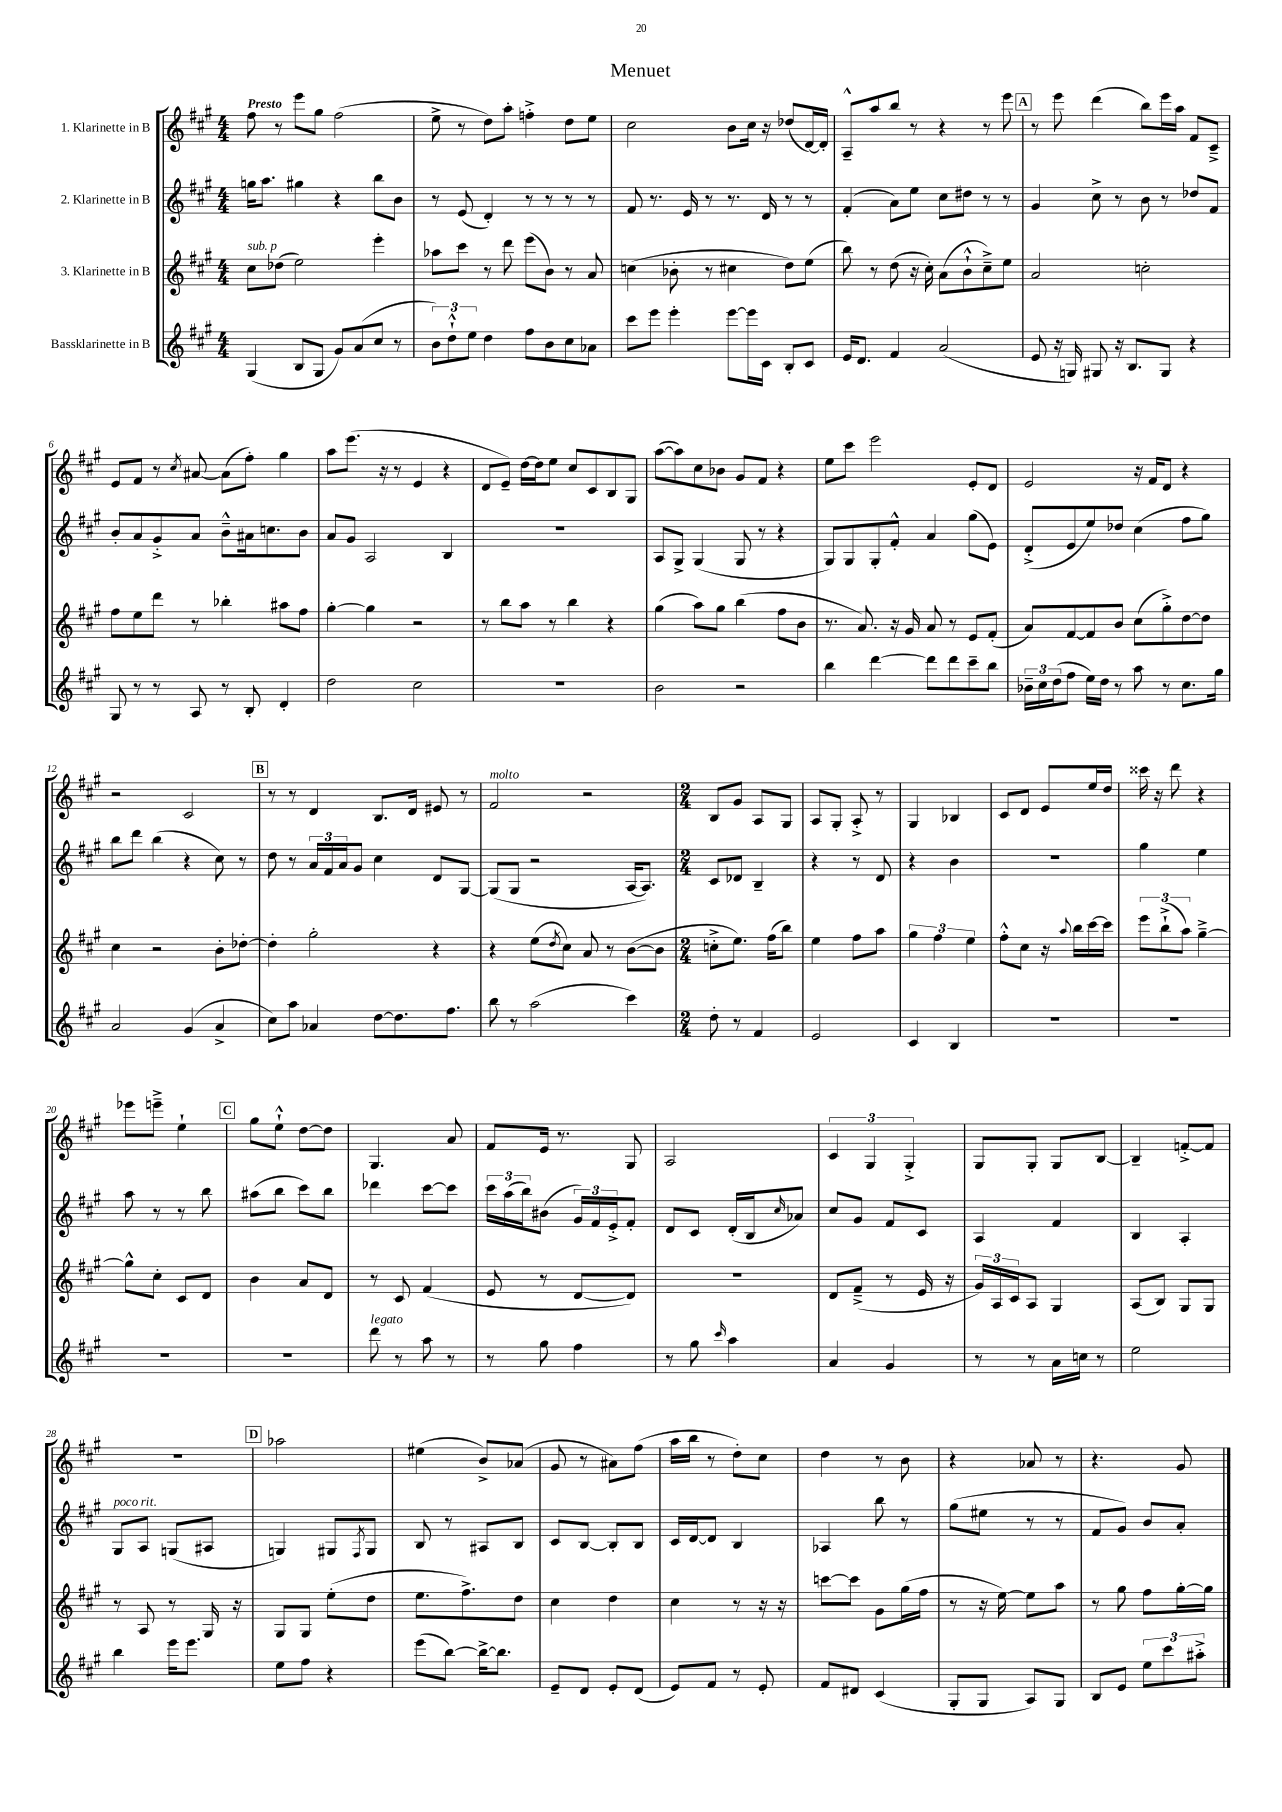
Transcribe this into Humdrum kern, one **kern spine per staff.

**kern	**kern	**kern	**kern
*staff4	*staff3	*staff2	*staff1
*clefG2	*clefG2	*clefG2	*clefG2
*k[f#c#g#]	*k[f#c#g#]	*k[f#c#g#]	*k[f#c#g#]
*M4/4	*M4/4	*M4/4	*M4/4
(4G#	8cc#	16gg	8ff#
.	.	8.aa	.
.	(8dd-	.	8r
8B	2ee)	4gg#	8eee
8G#	.	.	8gg#
8g#)	.	4r	(2ff#
(8a	.	.	.
8cc#	4eee'	8bb	.
8r	.	8b	.
=	=	=	=
12b)	8aa-	8r	8ee^
12dd`^^	.	.	.
.	8ccc#	(8e	8r
12ee	.	.	.
4dd	8r	4d')	8dd)
.	8ddd	.	8aa'
8ff#	(8eee	8r	4ff'^
8b	8b)	8r	.
8cc#	8r	8r	8dd
8a-	8a	8r	8ee
=	=	=	=
8ccc#	(4cc	8f#	2cc#
8eee	.	8.r	.
4eee'	8b-'	.	.
.	.	16e	.
.	8r	8r	.
[8eee	4cc#	8.r	8b
16eee]	.	.	16cc#
16c#	.	16d	16r
8B'	8dd)	8r	(8dd-
8c#	(8ee	8r	[16d)
.	.	.	16d']
=	=	=	=
16e	8bb)	(4f#'	8A~^^
8.d	.	.	.
.	8r	.	8aa
4f#	(8dd	8a)	8bb
.	16r	8ee	8r
.	16cc#')	.	.
(2a	(8a	8cc#	4r
.	8b`^^	8dd#	.
.	8cc#~^)	8r	8r
.	8ee	8r	8eee
=	=	=	=
8e	2a	4g#	8r
16r	.	.	8eee
16G)	.	.	.
8G#	.	8cc#^	(4ddd
16r	.	8r	.
8.B	.	.	.
.	2cc'	8b	8bb)
8G#	.	8r	16eee
.	.	.	16aa
4r	.	8dd-	8f#
.	.	8f#	8c#~^
=	=	=	=
8G#	8ff#	8b'	8e
8r	8ee	8a	8f#
8r	8ddd	8g#'^	8r
.	.	.	8qcc#
8A	8r	8a	[8a#
8r	4bb-'	8b~^^	(8a#]
8B'	.	16a#	8ff#')
.	.	8.cc	.
4d'	8aa#	.	4gg#
.	8ff#	8b	.
=	=	=	=
2dd	[4gg#'	8a	8aa
.	.	8g#	(8.eee
.	4gg#]	2A	.
.	.	.	16r
.	.	.	8r
2cc#	2r	.	4e
.	.	4B	4r
=	=	=	=
1r	8r	1r	8d
.	8bb	.	8e~)
.	8aa	.	[16dd
.	.	.	16dd]
.	8r	.	8ee
.	4bb	.	8cc#
.	.	.	8c#
.	4r	.	8B
.	.	.	8G#
=	=	=	=
2b	(4gg#	8A	([8aa
.	.	8G#^	8aa])
.	8aa)	(4G#	8cc#
.	8gg#	.	8b-
2r	(4bb	8G#	8g#
.	.	8r	8f#
.	8ff#	4r	4r
.	8b	.	.
=	=	=	=
4bb	8.r	8G#)	8ee
.	.	8G#	8ccc#
.	8.a)	.	.
[4ddd	.	8G#'	2eee
.	16r	8f#'^^	.
.	16g#	.	.
8ddd]	8a	4a	.
8ddd	8r	.	.
8ccc#~	8e	(8gg#	8e'
8bb	(8f#'	8e)	8d
=	=	=	=
24b-~	8a)	(8d'^	2e
24cc#	.	.	.
(24dd	.	.	.
8ff#	[8f#	8e	.
16ee)	8f#]	8ee)	.
16dd	.	.	.
8r	8b	8dd-	.
8aa	(8cc#	(4cc#	16r
.	.	.	16f#
8r	8gg#'^)	.	8d
8.cc#	[8dd	8ff#	4r
.	8dd]	8gg#)	.
16gg#	.	.	.
=	=	=	=
2a	4cc#	8bb	2r
.	.	8ddd	.
.	2r	(4bb	.
(4g#	.	4r	2c#
4a^	8b'	8cc#)	.
.	[8dd-'	8r	.
=	=	=	=
8cc#)	4dd-']	8dd	8r
8aa	.	8r	8r
4a-	2gg#'	24a	4d
.	.	24f#	.
.	.	24a	.
.	.	8g#	.
[8dd	.	4cc#	8.B
8.dd]	.	.	.
.	.	.	16d
.	4r	8d	8e#
8.ff#	.	.	.
.	.	[8G#	8r
=	=	=	=
8bb	4r	(8G#]	2f#
8r	.	8G#	.
(2aa	(8ee	2r	.
.	8qdd	.	.
.	8cc#)	.	.
.	8a	.	2r
.	8r	.	.
4ccc#)	([8b	[16A	.
.	.	8.A])	.
.	8b]	.	.
=	=	=	=
*M2/4	*M2/4	*M2/4	*M2/4
8dd'	8cc'^	8c#	8B
8r	8.ee)	8d-	8g#
4f#	.	4B~	8A
.	(16ff#	.	.
.	8bb)	.	8G#
=	=	=	=
2e	4ee	4r	8A
.	.	.	8G#'
.	8ff#	8r	8A'^
.	8aa	8d	8r
=	=	=	=
4c#	6gg#	4r	4G#
.	6ff#	.	.
4B	.	4b	4B-
.	6ee	.	.
=	=	=	=
2r	8ff#'^^	2r	8c#
.	8cc#	.	8d
.	16r	.	8e
.	8qqaa	.	.
.	16bb	.	.
.	[16ccc#	.	16ee
.	16ccc#]	.	16dd
=	=	=	=
2r	12eee	4gg#	16ccc##
.	.	.	16r
.	(12bb`^	.	.
.	.	.	8ddd
.	12aa)	.	.
.	[4gg#~^	4ee	4r
=	=	=	=
2r	8gg#^^]	8aa	8eee-
.	8cc#'	8r	8eee~^
.	8c#	8r	4ee`
.	8d	8bb	.
=	=	=	=
2r	4b	(8aa#	8gg#
.	.	8bb	8ee`^^
.	8a	8ccc#)	[8dd
.	8d	8bb	8dd]
=	=	=	=
8ddd	8r	4ddd-	4.G#
8r	8c#	.	.
8aa	(4f#	[8ccc#	.
8r	.	8ccc#]	8a
=	=	=	=
8r	8e	24ccc#	8f#
.	.	(24aa	.
.	.	24bb)	.
8gg#	8r	(8b#	16e
.	.	.	8.r
4ff#	[8d	24g#)	.
.	.	24f#	.
.	.	24e'^	.
.	8d])	8f#'	8G#
=	=	=	=
8r	2r	8d	2A
8gg#	.	8c#	.
16qqccc#	.	.	.
4aa	.	(16d'	.
.	.	16B	.
.	.	16qqcc#	.
.	.	8a-)	.
=	=	=	=
4a	8d	8cc#	6c#
.	(8f#~^	8g#	.
.	.	.	6G#
4g#	8r	8f#	.
.	.	.	6G#'^
.	16e	8c#	.
.	16r	.	.
=	=	=	=
8r	24g#)	4A	8G#
.	24A	.	.
.	24c#	.	.
8r	8A	.	8G#'
16a	4G#	4f#	8G#
16cc	.	.	.
8r	.	.	[8B
=	=	=	=
2ee	(8A	4B	4B~]
.	8B)	.	.
.	8G#	4A'	[8f'^
.	8G#	.	8f]
=	=	=	=
4bb	8r	8G#	2r
.	8A	8A	.
16eee	8r	(8G	.
8.eee	.	.	.
.	16G#	8A#	.
.	16r	.	.
=	=	=	=
8ee	8G#	4G)	2aa-
8ff#	8G#	.	.
4r	(8ee'	8G#	.
.	.	8qF#	.
.	8dd	8G#	.
=	=	=	=
(8eee	8.ee	8B	(4ee#
[8bb)	.	8r	.
.	8.ff#^)	.	.
16bb^_	.	8A#	8b^)
8.bb]	.	.	.
.	8dd	8B	(8a-
=	=	=	=
8e~	4cc#	8c#	8g#
8d	.	[8B	8r
8e'	4dd	8B']	8a#)
(8d	.	8B	(8ff#
=	=	=	=
8e)	4cc#	16c#	16aa
.	.	[16d	16bb
8f#	.	8d]	8r
8r	8r	4B	8dd')
8e'	16r	.	8cc#
.	16r	.	.
=	=	=	=
8f#	[8ccc	4A-	4dd
8d#	8ccc]	.	.
(4c#	8g#	8bb	8r
.	(16gg#	8r	8b
.	16ff#	.	.
=	=	=	=
8G#'	8r	(8gg#	4r
8G#	16r	8ee#	.
.	[16ee)	.	.
8A)	8ee]	8r	8a-
8G#	8aa	8r	8r
=	=	=	=
8B	8r	8f#	4.r
8e	8gg#	8g#)	.
12ee	8ff#	8b	.
12ccc#	.	.	.
.	[16gg#'	8a'	8g#
12aa#'^	.	.	.
.	16gg#]	.	.
==	==	==	==
*-	*-	*-	*-
